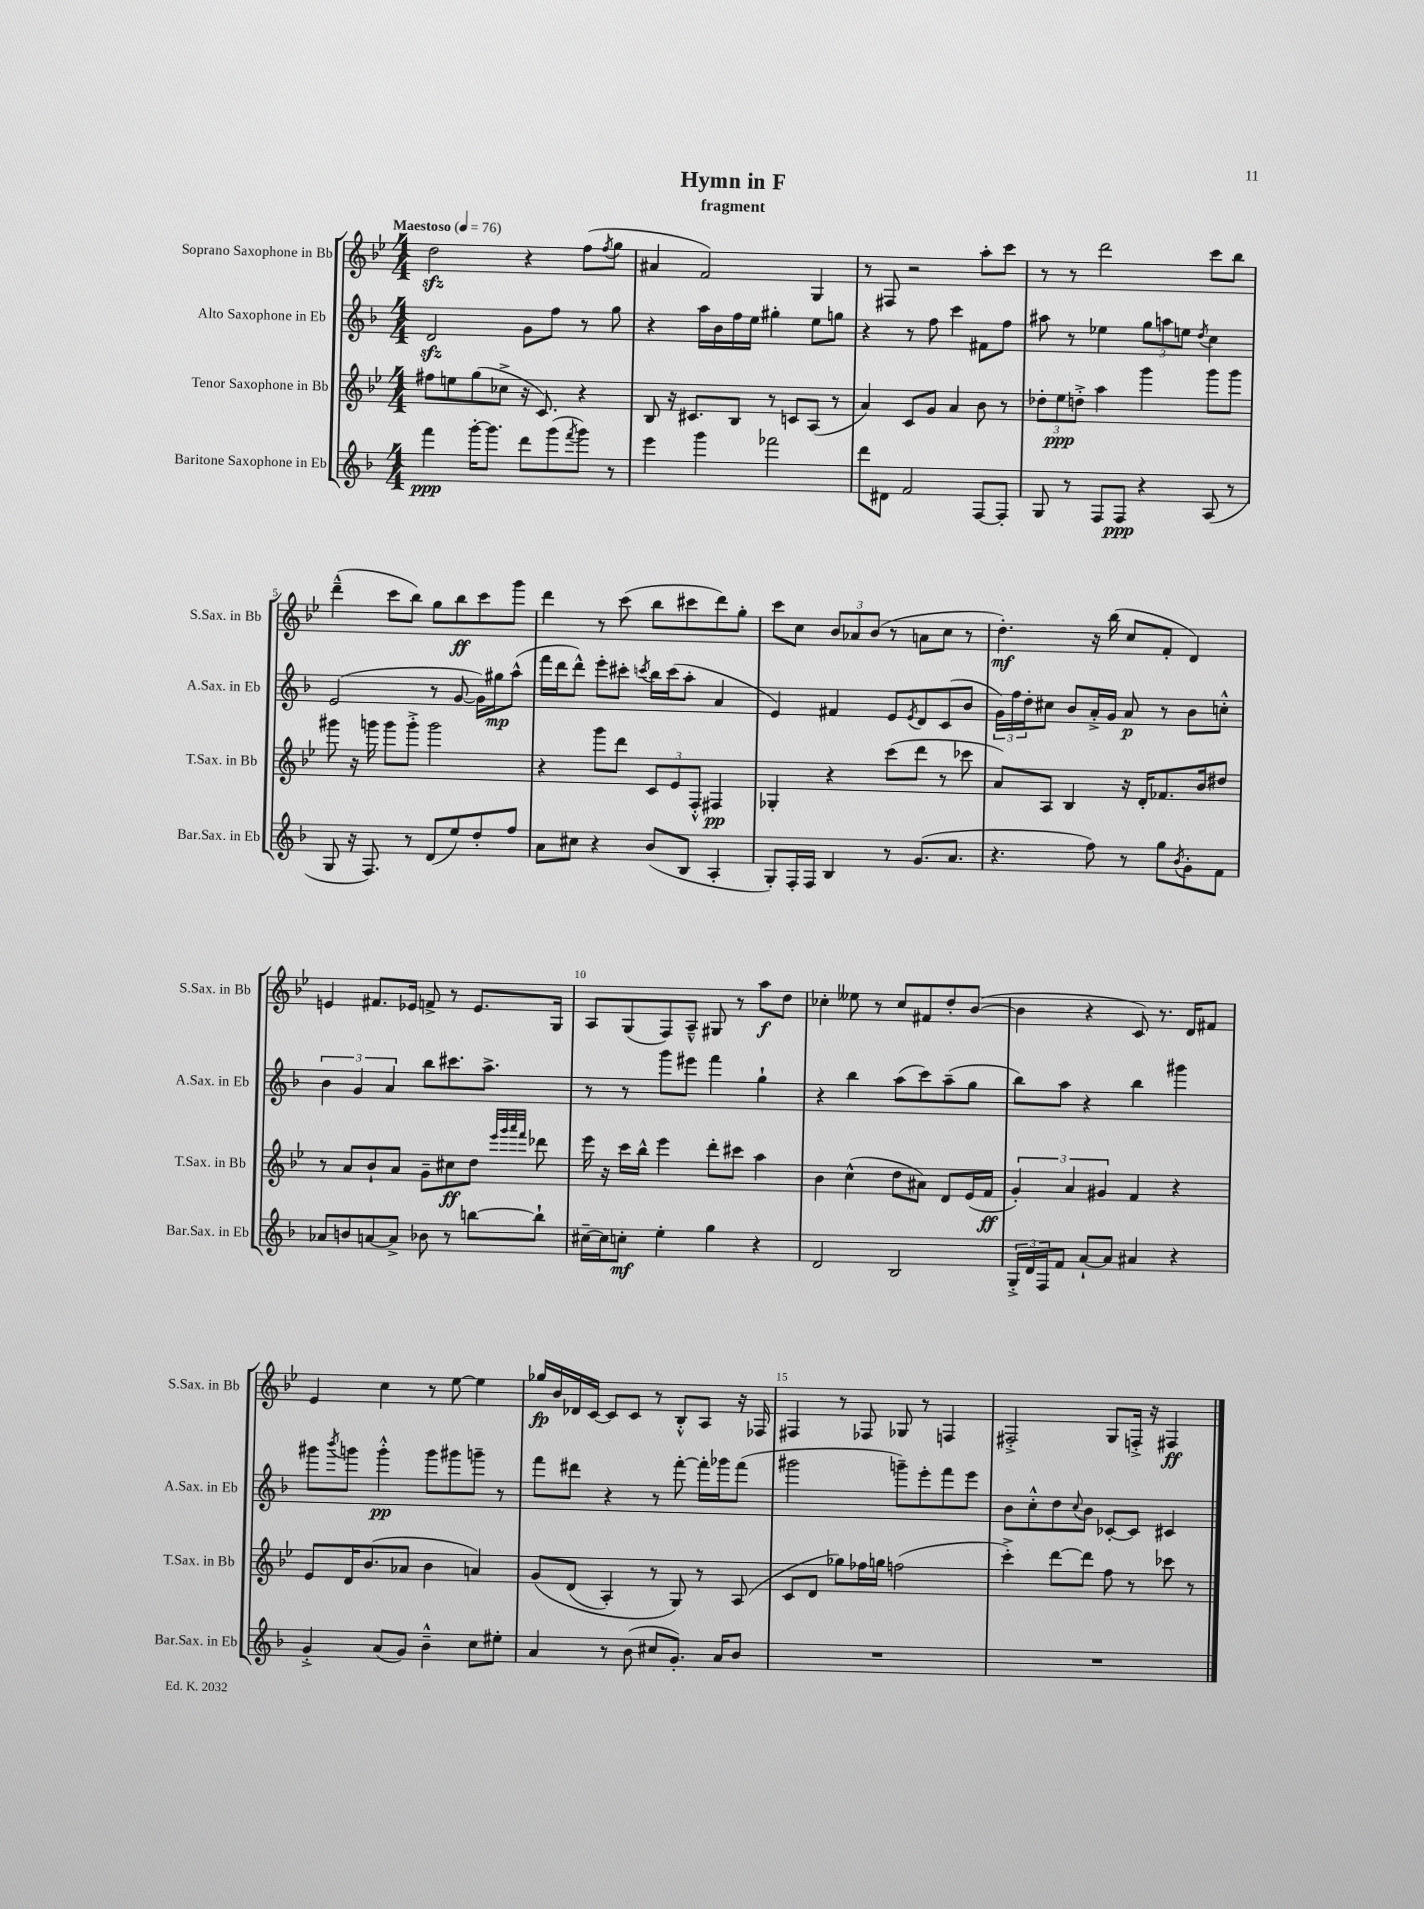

**kern	**dynam	**kern	**dynam	**kern	**dynam	**kern	**dynam
*part4	*part4	*part3	*part3	*part2	*part2	*part1	*part1
*staff4	*staff4	*staff3	*staff3	*staff2	*staff2	*staff1	*staff1
*I"Baritone Saxophone in Eb	*	*I"Tenor Saxophone in Bb	*	*I"Alto Saxophone in Eb	*	*I"Soprano Saxophone in Bb	*
*I'Bar.Sax. in Eb	*	*I'T.Sax. in Bb	*	*I'A.Sax. in Eb	*	*I'S.Sax. in Bb	*
*clefG2	*	*clefG2	*	*clefG2	*	*clefG2	*
*k[b-]	*	*k[b-e-]	*	*k[b-]	*	*k[b-e-]	*
*M4/4	*	*M4/4	*	*M4/4	*	*M4/4	*
*MM76	*	*MM76	*	*MM76	*	*MM76	*
=1	=1	=1	=1	=1	=1	=1	=1
!	!	!	!	!	!	!LO:TX:a:B:t=Maestoso	!
4fff\	ppp	8ff#X\L	.	2dzz/	.	2ddzz\	.
.	.	8een\	.	.	.	.	.
[16ggg'\KL	.	(8gg\	.	.	.	.	.
8.ggg\J]	.	.	.	.	.	.	.
.	.	8cc-X^\J	.	.	.	.	.
8ddd\L	.	16r	.	8g\L	.	4r	.
.	.	8.c/)	.	.	.	.	.
(8ggg\	.	.	.	8ff\J	.	.	.
8qfff/	.	.	.	.	.	.	.
8ggg\J)	.	4r	.	8r	.	(8ff\L	.
.	.	.	.	.	.	8qff/	.
8r	.	.	.	8gg\	.	8gg\J	.
=2	=2	=2	=2	=2	=2	=2	=2
4eee\	.	8B-/	.	4r	.	4a#X/	.
.	.	16r	.	.	.	.	.
.	.	8.c#X/L	.	.	.	.	.
4ggg\	.	.	.	16aa\LL	.	2f/)	.
.	.	.	.	16b-\	.	.	.
.	.	8B-/J	.	16ff\	.	.	.
.	.	.	.	16ee\JJ	.	.	.
2fff-X\	.	8r	.	4gg#X'\	.	.	.
.	.	8cn/L	.	.	.	.	.
.	.	(8A/J	.	8ee\L	.	4G/	.
.	.	8r	.	8ggn\J	.	.	.
=3	=3	=3	=3	=3	=3	=3	=3
8ddd\L	.	4a/)	.	4r	.	8r	.
8d#X\J	.	.	.	.	.	8F#X/	.
2f/	.	8c/L	.	8r	.	2r	.
.	.	8g/J	.	8ff\	.	.	.
.	.	4a/	.	4ccc\	.	.	.
[8F/L	.	8b-\	.	8f#X\L	.	8aa'\L	.
8F'/J]	.	8r	.	8ff\J	.	8ccc\J	.
=4	=4	=4	=4	=4	=4	=4	=4
8G/	.	12dd-X'\L	.	8aa#X\	.	8r	.
.	.	12ee-\	ppp	.	.	.	.
8r	.	.	.	8r	.	8r	.
.	.	12ddn'^\J	.	.	.	.	.
8F/L	.	4aa\	.	4ee-X\	.	2ddd\	.
8F/J	ppp	.	.	.	.	.	.
4r	.	4ggg\	.	12gg\L	.	.	.
.	.	.	.	12aan\	.	.	.
.	.	.	.	12een\J	.	.	.
.	.	.	.	8qdd/	.	.	.
(8A/	.	8ggg\L	.	4cc\	.	8ccc\L	.
8r	.	8ggg\J	.	.	.	8bb-\J	.
!!LO:LB:g=z
=5	=5	=5	=5	=5	=5	=5	=5
8G/	.	8ggg#X\	.	(2e/	.	(4ddd~^^\	.
16r	.	16r	.	.	.	.	.
8.F/)	.	16gggn\	.	.	.	.	.
.	.	8ggg\L	.	.	.	8ccc\L	.
8r	.	8ggg'^\J	.	.	.	8bb-\J)	.
(8d/L	.	2ggg\	.	8r	.	8gg\L	.
8ee/)	.	.	.	[8g/	.	8bb-\	ff
8dd'/	.	.	.	16g\LL])	.	8ccc\	.
.	.	.	.	16gg#X\J	mp	.	.
8ff/J	.	.	.	(8aa^^\J	.	8ggg\J	.
=6	=6	=6	=6	=6	=6	=6	=6
8a\L	.	4r	.	16fff\LL	.	4ddd\	.
.	.	.	.	16ddd\J	.	.	.
8cc#X\J	.	.	.	8ddd^^\J)	.	.	.
4r	.	8ggg\L	.	8eee'\L	.	8r	.
.	.	8ddd\J	.	8ccc#X'\J	.	(8ccc\	.
.	.	.	.	8qcccn/	.	.	.
(8b-/L	.	12c/L	.	16bb-\LL	.	8bb-\L	.
.	.	.	.	(16ccc\J	.	.	.
.	.	12e-/	.	.	.	.	.
8B-/J	.	.	.	8aa'\J	.	8ccc#X\	.
.	.	12F'^^/J	.	.	.	.	.
4A'/	.	4F#X/	pp	4a/	.	8ddd\)	.
.	.	.	.	.	.	8gg'\J	.
=7	=7	=7	=7	=7	=7	=7	=7
8G'/L)	.	4G-X'/	.	4e/)	.	8ccc\L	.
16F'/L	.	.	.	.	.	8cc\J	.
16F/JJ	.	.	.	.	.	.	.
4B-/	.	4r	.	4f#X/	.	12b-/L	.
.	.	.	.	.	.	12a-X/	.
.	.	.	.	.	.	(12b-/J	.
8r	.	(8ccc\L	.	8e/L	.	8r	.
.	.	.	.	8qe/	.	.	.
(8.g/L	.	8ddd\J	.	8d/	.	8an\L	.
.	.	8r	.	(8c/	.	8cc\J	.
8.a/J	.	.	.	.	.	.	.
.	.	8ccc-X\	.	8b-/J	.	8r	.
=8	=8	=8	=8	=8	=8	=8	=8
4.r	.	8a/L)	.	24g\LL)	.	4.dd'\)	mf
.	.	.	.	24ff\	.	.	.
.	.	.	.	24dd'\J	.	.	.
.	.	8A/J	.	8cc#X\J	.	.	.
.	.	4B-/	.	8b-/L	.	.	.
8ff\)	.	.	.	16a'^/L	.	16r	.
.	.	.	.	16g/JJ	.	(16bb-\	.
8r	.	16r	.	8a/	p	8cc/L	.
.	.	16d'/KL	.	.	.	.	.
8gg\L	.	8.f-X/	.	8r	.	8f'/J	.
8qb-/	.	.	.	.	.	.	.
8g'\	.	.	.	8b-\L	.	4d/)	.
.	.	16b-/k	.	.	.	.	.
8f\J	.	8dd#X/J	.	8ccn'^^\J	.	.	.
!!LO:LB:g=z
=9	=9	=9	=9	=9	=9	=9	=9
8a-X/L	.	8r	.	6b-\	.	4en/	.
8bn/	.	8a/L	.	.	.	.	.
.	.	.	.	6g/	.	.	.
[8an/	.	8b-`/	.	.	.	8.f#X/L	.
.	.	.	.	6a/	.	.	.
8a^/J]	.	8a/J	.	.	.	.	.
.	.	.	.	.	.	16e-X/Jk	.
8b-X\	.	8g~\L	.	8bb-\L	.	8fn^/	.
8r	.	8cc#X\	ff	8.ccc#X\	.	8r	.
[8bbn\L	.	8dd\J	.	.	.	8.e-/L	.
.	.	.	.	8.aa^\J	.	.	.
.	.	32qqeee-/LLL	.	.	.	.	.
.	.	32qqggg/	.	.	.	.	.
.	.	32qqaaa/	.	.	.	.	.
.	.	32qqfff/JJJ	.	.	.	.	.
8bb`\J]	.	8ddd-X\	.	.	.	.	.
.	.	.	.	.	.	16G/Jk	.
=10	=10	=10	=10	=10	=10	=10	=10
[16cc#X~\LL	.	16eee-\	.	8r	.	8A/L	.
16cc#\J]	.	16r	.	.	.	.	.
8ccn'\J	mf	16ccc\LL	.	8r	.	(8G/	.
.	.	16bb-^^\JJ	.	.	.	.	.
4ee'\	.	4eee-\	.	8ggg\L	.	8F/)	.
.	.	.	.	8eee#X\J	.	8A~^^/J	.
4gg\	.	8ddd'\L	.	4fff\	.	8G#X/	.
.	.	8ccc#X\J	.	.	.	8r	.
4r	.	4aa\	.	4gg`\	.	8aa\L	f
.	.	.	.	.	.	8dd\J	.
=11	=11	=11	=11	=11	=11	=11	=11
2d/	.	4b-\	.	4r	.	4cc-X'\	.
.	.	(4cc^^\	.	4bb-\	.	8ee--X\	.
.	.	.	.	.	.	8r	.
2B-/	.	8dd\L	.	(8aa\L	.	8cc-/L	.
.	.	8a#X\J)	.	8ccc\)	.	8f#X/	.
.	.	8d/L	.	(8aa~\	.	8dd'/	.
.	.	(16e-/L	.	8gg\J	.	([8b-/J	.
.	.	16f/JJ	ff	.	.	.	.
=12	=12	=12	=12	=12	=12	=12	=12
24G'^/LL	.	6g'/)	.	8bb-\L)	.	4b-\]	.
24d/	.	.	.	.	.	.	.
24F/J	.	.	.	.	.	.	.
8f/J	.	.	.	8aa\J	.	.	.
.	.	6a/	.	.	.	.	.
[8a`/L	.	.	.	4r	.	4r	.
.	.	6g#X/	.	.	.	.	.
8a/J]	.	.	.	.	.	.	.
4a#X/	.	4f/	.	4bb-\	.	8c/)	.
.	.	.	.	.	.	8.r	.
4r	.	4r	.	4ggg#X\	.	.	.
.	.	.	.	.	.	16d/KL	.
.	.	.	.	.	.	8f#X/J	.
!!LO:LB:g=z
=13	=13	=13	=13	=13	=13	=13	=13
4g'^/	.	8e-/L	.	8ggg#X\L	.	4e-/	.
.	.	.	.	8qbbb-/	.	.	.
.	.	16d/K	.	8gggn\J	.	.	.
.	.	(8.b-/	.	.	.	.	.
(8a/L	.	.	.	4ggg'^^\	pp	4cc\	.
8g/J)	.	8a-X/J	.	.	.	.	.
4b-~^^\	.	4b-\	.	8ggg\L	.	8r	.
.	.	.	.	8ggg#X\	.	[8ee-\	.
8cc\L	.	4an/)	.	8gggn~\J	.	4ee-\]	.
8ee#X'\J	.	.	.	8r	.	.	.
=14	=14	=14	=14	=14	=14	=14	=14
4a/	.	(8g/L	.	8fff\L	.	16gg-X/LL	fp
.	.	.	.	.	.	16b-/	.
.	.	(8d/J	.	8ddd#X\J	.	16d-X/	.
.	.	.	.	.	.	[16c/JJ	.
8r	.	4A'/)	.	4r	.	8c/L]	.
(8b-\	.	.	.	.	.	8c/J	.
8cc#X/L	.	8r	.	8r	.	8r	.
8.g'/J)	.	8G/)	.	[8fff'\	.	8B-'^^/L	.
.	.	8r	.	16fff'\LL]	.	8A/J	.
16a/KL	.	.	.	16ggg-X\J	.	.	.
8b-/J	.	(8A/	.	(8fff\J	.	16r	.
.	.	.	.	.	.	16F-X/	.
=15	=15	=15	=15	=15	=15	=15	=15
1r	.	8c/L	.	2ggg#X\	.	4F#X/	.
.	.	8d/J	.	.	.	.	.
.	.	8gg-X\L)	.	.	.	8r	.
.	.	16ff-X\L	.	.	.	8F-X/	.
.	.	16ggn\JJ	.	.	.	.	.
.	.	(2ffn\	.	8gggn~\L)	.	8G-X/	.
.	.	.	.	8eee'\	.	8r	.
.	.	.	.	8fff\	.	4Fn/	.
.	.	.	.	8eee\J	.	.	.
=16	=16	=16	=16	=16	=16	=16	=16
1r	.	4ccc'^\)	.	8b-\L	.	2F#X'^/	.
.	.	.	.	8cc'^^\	.	.	.
.	.	[8ddd\L	.	8dd\	.	.	.
.	.	.	.	8qqcc/	.	.	.
.	.	8ddd\J]	.	8b-\J	.	.	.
.	.	8ff\	.	[8c-X'/L	.	8G/L	.
.	.	8r	.	8c-/J]	.	16Fn'^/Jk	.
.	.	.	.	.	.	16r	.
.	.	8ccc-X\	.	4c#X/	.	4F#X/	ff
.	.	8r	.	.	.	.	.
==	==	==	==	==	==	==	==
*-	*-	*-	*-	*-	*-	*-	*-
